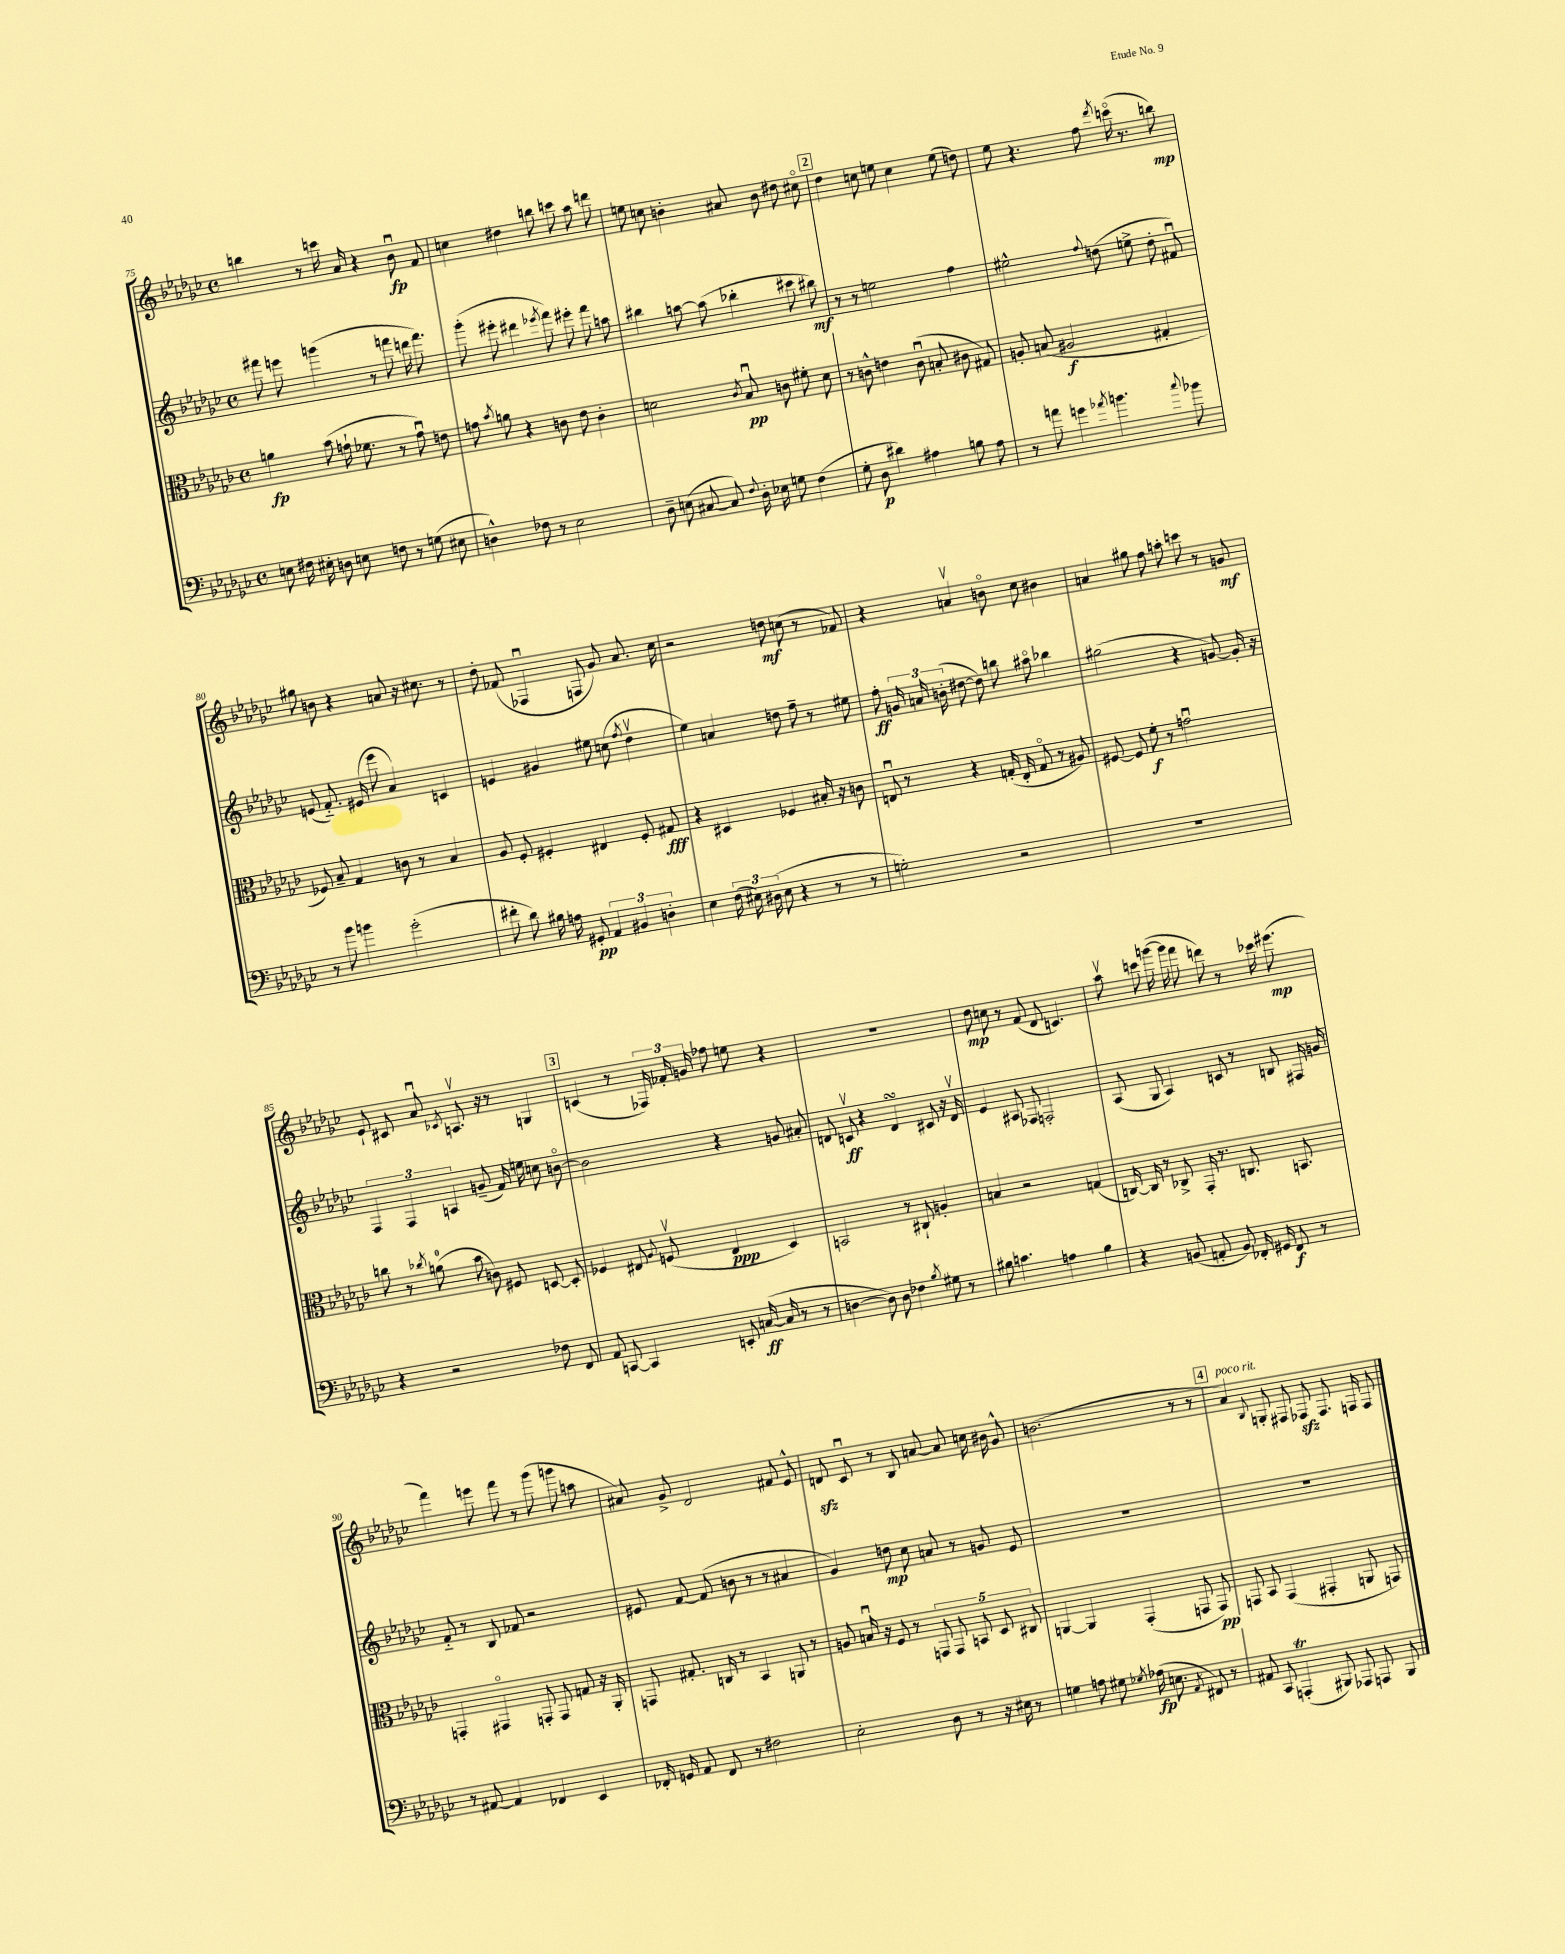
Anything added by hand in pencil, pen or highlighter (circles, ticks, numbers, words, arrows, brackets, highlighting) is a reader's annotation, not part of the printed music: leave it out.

**kern	**kern	**kern	**kern
*staff4	*staff3	*staff2	*staff1
*clefF4	*clefC3	*clefG2	*clefG2
*k[b-e-a-d-g-c-]	*k[b-e-a-d-g-c-]	*k[b-e-a-d-g-c-]	*k[b-e-a-d-g-c-]
*M4/4	*M4/4	*M4/4	*M4/4
*met(c)	*met(c)	*met(c)	*met(c)
8E\	4a\	8fff#\	4bb\
16F#\	.	8eee\	.
16E#'\	.	.	.
8D\	(8b-\	(4ggg\	8r
8E\	16g`\	.	16ccc\
.	8.f-\	.	16a-/
8F\	.	8r	4r
8r	8r	8fff\	.
(8G\	8gu\)	16ddd\	8b-u\
.	.	8.fff\)	.
8E#\	8e\	.	8f/
=	=	=	=
4D^^\)	8g\	(8ggg-'\	4cc\
.	8qb-/	.	.
.	8a\	8eee#'\	.
8F-\	4r	4ddd#\	4dd#\
8r	.	.	.
.	.	8qeee-/	.
2E-\	8c\	8fff\)	8bb\
.	8e-\	8eee#'\	8ccc\
.	4c'\	8fff\	8aa-\
.	.	8aa\	8ddd\
=	=	=	=
8D-~\	2d\	4bb#\	8ee\
(8E\	.	.	8cc\
[8C#/	.	[8aa\	4b'\
8C#/])	.	(8aa\]	.
8qqF/	8qc-/	.	.
16D-'\	8B-u/	4bb-'\	8a#/
16E-\	.	.	.
8G\	8c\	.	8b\
(4F\	8f#'\	8ccc#\	8dd#\
.	8d\	8bb#\)	8cc#o\
=	=	=	=
8G-'\	8r	8r	4dd-\
8D-\	8c^^\	8r	.
4d#\)	4e\	2ee\	8cc\
.	.	.	8ee\
4A#\	(8cu\	.	4cc\
.	8B'/	.	.
8B\	8c#\	4ff\	(8ee\
8A#\	8G#/)	.	8dd\)
=	=	=	=
8r	8A'/	2ee#^^\	8ee-\
8a\	(8B/	.	4.r
4g\	2A#/	.	.
8qa-/	.	8qqff/	.
4.b\	.	(8dd\	8ff\
.	.	.	8qddd-/
.	.	8ee^\	(16ccco\
.	.	.	8.r
.	4G#'/	8dd'\	.
8qqcc-/	.	.	.
8b-\	.	8f#u/)	8bb\)
=	=	=	=
8r	8F-/)	(8e/	8gg#\
8b-\	8B-~/	8.f'~/)	8b\
4b\	4G-/	.	4r
.	.	(16e#/	.
.	.	8eee-\	.
(2g-'\	8c\	4a-/)	8a/
.	8r	.	16r
.	.	.	8.cc#\
.	4B-/	4c/	.
.	.	.	8r
=	=	=	=
8f#'\	8A-/	4e/	8dd-'\
8d-\)	8F'/	.	(8f-/
16B#\	4F#'/	4g#/	4F-u/
16A\	.	.	.
8GG#'/	.	.	.
6AA-/	4E#/	8ee#\	8F/
.	.	(8cc\	8g-/)
6BB#/	.	.	.
.	.	8qff/	.
.	8F#'/	4dd-v\	8.a-/
6D'\	.	.	.
.	8G#/	.	.
.	.	.	16cc-\
=	=	=	=
4E-\	4r	4ee-\)	2r
(24F\	4D#/	4a/	.
24E#\)	.	.	.
(24D#\	.	.	.
8E#\	.	.	.
4r	4F-/	8dd\	8dd\
.	.	8ff~\	(8cc\
8r	16B#'/	8r	8r
.	16r	.	.
8r	8c\	8ee#\	8f-/)
=	=	=	=
2G'\)	8Eu/	8ff'\	4r
.	8r	24g/	.
.	.	24a/	.
.	.	(24b'\	.
.	4r	[8dd#\	4av/
.	.	8dd#\])	.
2r	(16G'/	8bb\	8bo\
.	16E'/	.	.
.	8Go/	8aa#o\	8cc-\
.	8r	4bb-\	4b#\
.	8A#/)	.	.
=	=	=	=
1r	[8F#/	(2gg#\	4a/
.	8F#/]	.	.
.	8f'\	.	8gg#\
.	8r	.	8ff\
.	2gu\	4r	8aa'\
.	.	.	8ccc\
.	.	[8g/)	8r
.	.	16g'/]	8g/
.	.	16r	.
=	=	=	=
4r	8cc\	6F/	8e-`/
.	8r	.	8c#/
.	.	6F/	.
.	8qcc-/	.	.
2r	(8a\	.	8a-u/
.	.	6A/	.
.	.	.	8qc-/
.	8b-\	.	8.Av/
.	8c\)	(8g~/	.
.	.	.	16r
.	8F#/	16f/)	8r
.	.	16ee\	.
8F-\	[8D/	8cc\	4G/
8FF/	8D'/]	[8bo\	.
=	=	=	=
8AA-/	4F-/	2b\]	(4c/
[8CC/	.	.	.
4CC/]	8E#/	.	8r
.	8qqA-/	.	.
.	(8Fv/	.	24F-/)
.	.	.	24f-'/
.	.	.	24g/
8EE'/	4E#/	4r	8ff-\
([16C/	.	.	8ee\
16C/]	.	.	.
8r	4D-/)	8g/	4r
8r	.	8a#'/	.
=	=	=	=
[4D\	2BB/	8d/	1r
.	.	8cv/	.
8D\])	.	4r	.
8D\	.	.	.
4F-\	8r	4d/	.
.	8C#`/	.	.
8qB-/	.	.	.
8G#\	4A'/	8c#/	.
8r	.	16r	.
.	.	16dv/	.
=	=	=	=
8B#\	4B/	4e-/	8dd-\
4.c\	.	.	8cc\
.	2r	8A#/	8r
.	.	8F-/	(8f/
4A\	.	2F'/	8d-/
.	.	.	4.c/)
4B#\	(4G/	.	.
=	=	=	=
4r	[16C/)	(8A-/	8aa-v\
.	16C/]	.	.
.	8r	8G-/	8ccc\
(8BB/	8C-^/	4A-/)	([16ggg\
.	.	.	16ggg\]
8AA'/	16GG-'/	.	8fff\
.	8.r	.	.
8BB/)	.	8c/	8ddd\)
16FF-'/	8.C/	8r	8r
16GG#/	.	.	.
8FF-/	.	8B/	16ccc-\
.	8.BB/	.	(8.eee#\
8r	.	16F#/	.
.	.	16g/	.
=	=	=	=
8r	4GG'/	8f'~/	4fff\)
[8AA#/	.	8r	.
4AA#/]	4GG#o/	8B-/	8eee\
.	.	8f-/	8fff\
4FF-/	8GG'/	2r	8r
.	8GG/	.	(8ggg-\
4EE-/	8G/	.	8ggg\
.	16r	.	8aa\
.	16AA-'/	.	.
=	=	=	=
16FF-'/	8GG/	8e#/	8a#/)
16GG/	.	.	.
8AA-/	8.G#'/	[8f/	8g-^/
8FF-/	.	(8f/]	2d-/
.	16C/	.	.
8r	8r	8b\	.
2F#\	4BB-/	8r	.
.	.	8r	.
.	8AA/	4a#/	8f#/
.	8r	.	8e-^^/
=	=	=	=
2E-'\	8A/	4g-/)	8d/
.	16Bu/	.	8c-u/
.	16r	.	.
.	8F/	8dd\	8r
.	8r	8cc-\	8B-/
8D-\	10GG/	8a/	[8a/
.	10GG/	.	.
8r	.	8r	8a/]
.	10BB/	.	.
16r	.	8g/	16cc\
.	10D-/	.	.
16E#\	.	.	16b#\
8r	.	8e-/	8g-^^/
.	10C#/	.	.
=	=	=	=
4G\	[4AA/	1r	(2.b\
8A\	4AA/]	.	.
8G#\	.	.	.
8qG-/	.	.	.
(16A-\	(4GG-'/	.	.
8.E\	.	.	.
8qAA-/	.	.	.
8FF#/)	8GG/	.	8r
8r	8GG/)	.	8r
=	=	=	=
8AA#/	8GG/	1r	4a-/)
8CC-/	8BB-/	.	.
.	.	.	8qqB-/
(4AAA'/	(4GG/	.	8G'/
.	.	.	8F#/
8BBB#/)	4GG#'/	.	8F-/
8AAA-/	.	.	8.F-/
8AAA/	8AA/	.	.
.	.	.	16F/
8BBB#/	8GG/)	.	8F/
==	==	==	==
*-	*-	*-	*-
